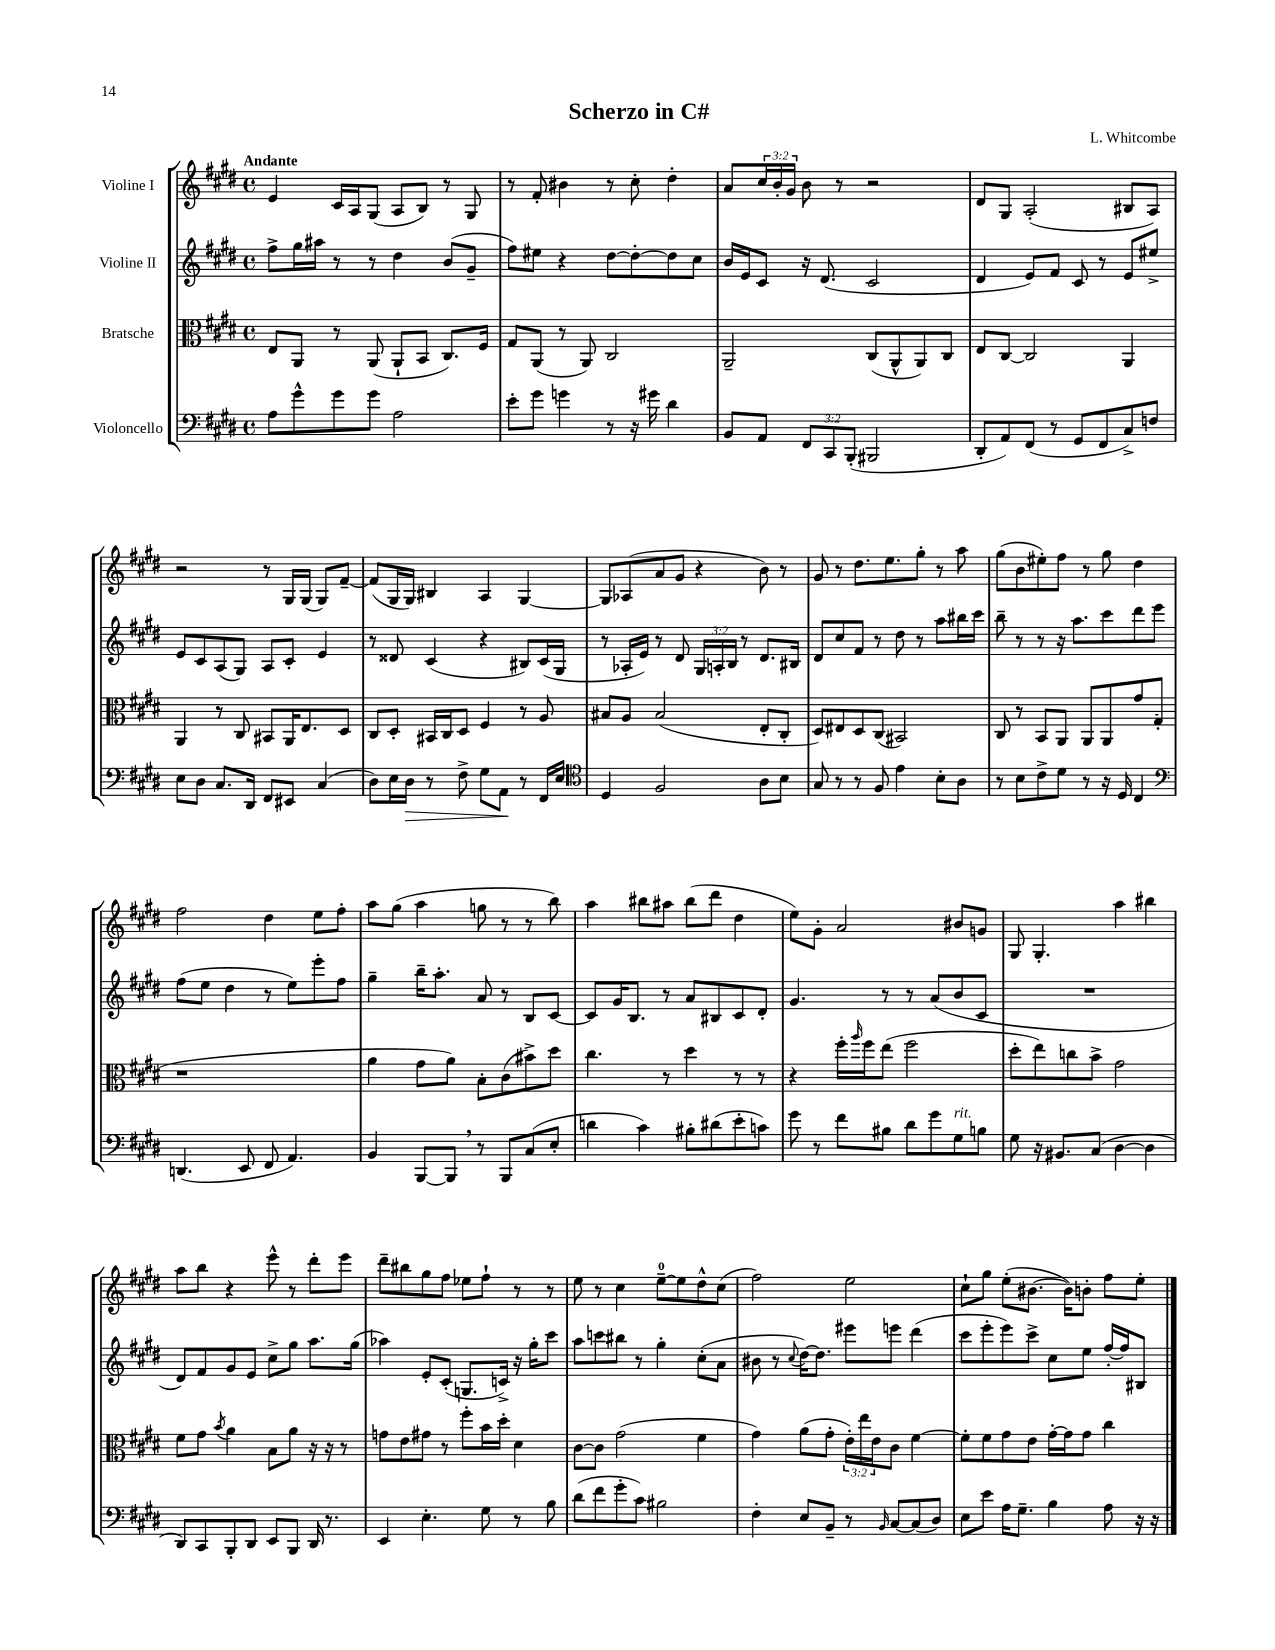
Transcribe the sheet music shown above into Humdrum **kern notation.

**kern	**dynam	**kern	**kern	**kern
*part4	*part4	*part3	*part2	*part1
*staff4	*staff4	*staff3	*staff2	*staff1
*I"Violoncello	*	*I"Bratsche	*I"Violine II	*I"Violine I
*clefF4	*	*clefC3	*clefG2	*clefG2
*k[f#c#g#d#]	*	*k[f#c#g#d#]	*k[f#c#g#d#]	*k[f#c#g#d#]
*M4/4	*	*M4/4	*M4/4	*M4/4
*met(c)	*	*met(c)	*met(c)	*met(c)
=1	=1	=1	=1	=1
!	!	!	!	!LO:TX:a:B:t=Andante
8A\L	.	8E/L	8ff#^\L	4e/
8g#^^\	.	8AA/J	16gg#\L	.
.	.	.	16aa#X\JJ	.
8g#\	.	8r	8r	16c#/LL
.	.	.	.	16A/J
8g#\J	.	(8AA/	8r	(8G#/J
2A\	.	8AA`/L	4dd#\	8A/L
.	.	8BB/J	.	8B/J)
.	.	8.C#/L)	(8b/L	8r
.	.	.	8g#~/J	8G#/
.	.	16F#/Jk	.	.
=2	=2	=2	=2	=2
8e'\L	.	8G#/L	8ff#\L)	8r
8g#\J	.	(8AA/J	8ee#X\J	8f#'/
4gn\	.	8r	4r	4b#X\
.	.	8AA/)	.	.
8r	.	2C#/	[8dd#\L	8r
16r	.	.	8dd#'\_	8cc#'\
16g#X\	.	.	.	.
4d#\	.	.	8dd#\]	4dd#'\
.	.	.	8cc#\J	.
=3	=3	=3	=3	=3
8BB/L	.	2AA~/	16b/LL	8a/L
.	.	.	16e/J	.
8AA/J	.	.	8c#/J	24cc#/L
.	.	.	.	24b'/
.	.	.	.	24g#/JJ
12FF#/L	.	.	16r	8b\
.	.	.	(8.d#/	.
12CC#/	.	.	.	.
.	.	.	.	8r
(12BBB'/J	.	.	.	.
2BBB#X/	.	(8C#/L	2c#/	2r
.	.	8AA^^/	.	.
.	.	8AA/)	.	.
.	.	8C#/J	.	.
=4	=4	=4	=4	=4
8DD#'/L	.	8E/L	4d#/	8d#/L
8AA/)	.	[8C#/J	.	8G#/J
(8FF#/J	.	2C#/]	8e/L)	(2A'/
8r	.	.	8f#/J	.
8GG#/L	.	.	8c#/	.
8FF#/	.	.	8r	.
8C#^/)	.	4AA/	8e/L	8B#X/L
8Fn/J	.	.	8ee#X^/J	8A/J)
!!LO:LB:g=z
=5	=5	=5	=5	=5
8E\L	.	4AA/	8e/L	2r
8D#\J	.	.	8c#/	.
8.C#/L	.	8r	(8A/	.
.	.	8C#/	8G#/J)	.
16DD#/Jk	.	.	.	.
8FF#/L	.	8BB#X/L	8A/L	8r
8EE#X/J	.	16AA/K	8c#'/J	16G#/LL
.	.	8.E/	.	(16G#/JJ
(4C#/	.	.	4e/	8G#/L)
.	.	8D#/J	.	[8f#~/J
=6	=6	=6	=6	=6
8D#\L)	.	8C#/L	8r	(8f#/L]
16E\L	.	8D#'/J	8d##X/	16G#/L
!	!LO:HP:b	!	!	!
16D#\JJ	>	.	.	16G#/JJ)
8r	.	16BB#X/LL	(4c#/	4B#X/
.	.	16C#/J	.	.
8F#^\	.	8D#/J	.	.
8G#\L	.	4F#/	4r	4A/
8AA\J	.	.	.	.
8r	]	8r	8B#X/L)	[4G#/
16FF#/LL	.	8A/	(16c#/L	.
16E/JJ	.	.	16G#/JJ	.
=7	=7	=7	=7	=7
*clefC4	*	*	*	*
4D#/	.	8B#X/L	8r	8G#/L]
.	.	8A/J	16A-X'/LL	(8A-X/
.	.	.	16e/JJ)	.
2F#/	.	(2B#/	8r	8a/
.	.	.	8d#/	8g#/J
.	.	.	24G#/LL	4r
.	.	.	24An'/	.
.	.	.	24B/JJ	.
.	.	.	8r	.
8A\L	.	8E'/L	8.d#/L	8b\)
8B\J	.	8C#'/J	.	8r
.	.	.	16B#X/Jk	.
=8	=8	=8	=8	=8
8G#/	.	8D#/L)	8d#/L	8g#/
8r	.	8E#X/	8cc#/	8r
8r	.	8D#/	8f#/J	8.dd#\L
8F#/	.	(8C#/J	8r	.
.	.	.	.	8.ee\
4e\	.	2BB#X/)	8dd#\	.
.	.	.	8r	8gg#'\J
8B'\L	.	.	8aa\L	8r
8A\J	.	.	16bb#X\L	8aa\
.	.	.	16ccc#\JJ	.
=9	=9	=9	=9	=9
8r	.	8C#/	8bb~\	(8gg#\L
8B\L	.	8r	8r	8b\
8c#^\	.	8BB/L	8r	8ee#X'\)
8d#\J	.	8AA/J	16r	8ff#\J
.	.	.	8.aa\L	.
8r	.	8AA/L	.	8r
16r	.	8AA/	8ccc#\	8gg#\
16D#/	.	.	.	.
4C#/	.	8g#/	8ddd#\	4dd#\
.	.	(8G#'/J	8eee\J	.
!!LO:LB:g=z
=10	=10	=10	=10	=10
*clefF4	*	*	*	*
(4.DDn/	.	1r	(8ff#\L	2ff#\
.	.	.	8ee\J	.
.	.	.	4dd#\	.
8EE/	.	.	.	.
8FF#/	.	.	8r	4dd#\
4.AA/)	.	.	8ee\L)	.
.	.	.	8eee'\	8ee\L
.	.	.	8ff#\J	8ff#'\J
=11	=11	=11	=11	=11
4BB/	.	4a\	4gg#~\	8aa\L
.	.	.	.	(8gg#\J
[8BBB/L	.	8g#\L	16bb~\KL	4aa\
.	.	.	8.aa'\J	.
8BBB,/J]	.	8a\J)	.	.
8r	.	8B'\L	8a/	8ggn\
8BBB/L	.	(8c#\	8r	8r
(8C#/	.	8b#X^\)	8B/L	8r
8E'/J	.	8dd#\J	[8c#/J	8bb\)
=12	=12	=12	=12	=12
4dn\	.	4.cc#\	8c#/L]	4aa\
.	.	.	16g#/K	.
.	.	.	8.B/J	.
4c#\)	.	.	.	8bb#X\L
.	.	8r	8r	8aa#X\J
8B#X'\L	.	4dd#\	8a/L	(8bb#\L
(8d#X\	.	.	8B#X/	8ddd#\J
8e'\	.	8r	8c#/	4dd#\
8cn\J)	.	8r	8d#'/J	.
=13	=13	=13	=13	=13
8g#\	.	4r	4.g#/	8ee\L)
8r	.	.	.	8g#'\J
8f#\L	.	16ff#'\LL	.	2a/
.	.	16qqaa/	.	.
.	.	16ff#\J	.	.
8B#X\J	.	(8ee\J	8r	.
8d#\L	.	2ff#\	8r	.
8g#\	.	.	(8a/L	.
!LO:TX:a:i:t=rit.	!	!	!	!
8G#\	.	.	8b/	8b#X/L
8Bn\J	.	.	8c#/J	8gn/J
=14	=14	=14	=14	=14
8G#\	.	8dd#'\L	1r	8G#/
16r	.	8ee\)	.	4.G#'/
8.BB#X/L	.	.	.	.
.	.	8ccn\	.	.
(8C#/J	.	8b^\J	.	.
[4D#\	.	2g#\	.	4aa\
4D#\]	.	.	.	4bb#X\
!!LO:LB:g=z
=15	=15	=15	=15	=15
8DD#/L)	.	8f#\L	8d#/L)	8aa\L
8CC#/	.	8g#\J	8f#/	8bb\J
.	.	8qb/	.	.
8BBB'/	.	4a\	8g#/	4r
8DD#/J	.	.	8e/J	.
8EE/L	.	8B\L	8cc#^\L	8eee^^\
8BBB/J	.	8a\J	8gg#\J	8r
16DD#/	.	16r	8.aa\L	8ddd#'\L
8.r	.	16r	.	.
.	.	8r	.	8eee\J
.	.	.	(16gg#\Jk	.
=16	=16	=16	=16	=16
4EE/	.	8gn\L	4aa-X\)	8ddd#~\L
.	.	8e\	.	8bb#X\
4.E'\	.	8g#X\J	8e'/L	8gg#\
.	.	8r	(8c#'/J	8ff#\J
.	.	8ff#'\L	8.Gn/L	8ee-X\L
8G#\	.	16b\L	.	8ff#`\J
.	.	16dd#'\JJ	16cn^/Jk)	.
8r	.	4d#\	16r	8r
.	.	.	16gg#'\KL	.
8B\	.	.	8ccc#\J	8r
=17	=17	=17	=17	=17
(8d#\L	.	[8c#\L	8aa\L	8ee\
8f#\	.	8c#\J]	8cccn\	8r
8g#'\	.	(2g#\	8bb#X\J	4cc#\
8c#\J)	.	.	8r	.
2B#X\	.	.	4gg#'\	[8ee~\L
.	.	.	.	8ee\]
.	.	4f#\	(8cc#'\L	8dd#^^\
.	.	.	8a\J	(8cc#\J
=18	=18	=18	=18	=18
4F#'\	.	4g#\)	8b#X\	2ff#\)
.	.	.	8r	.
.	.	.	8qqcc#/	.
8E/L	.	(8a\L	[16dd#\KL)	.
.	.	.	8.dd#\J]	.
8BB~/J	.	8g#'\J	.	.
8r	.	24e'\LL)	8eee#X\L	2ee\
.	.	24ee\	.	.
.	.	24e\J	.	.
16qqBB/	.	.	.	.
[8C#/L	.	8c#\J	8eeen\J	.
(8C#/]	.	[4f#\	(4ddd#\	.
8D#/J)	.	.	.	.
=19	=19	=19	=19	=19
8E\L	.	8f#'\L]	8ccc#\L	8cc#`\L
8e\J	.	8f#\	8eee'\	8gg#\J
16A\KL	.	8g#\	8eee\)	(8ee'\L
8.G#~\J	.	.	.	.
.	.	8e\J	8ccc#^\J	[8.b#X\J
4B\	.	[16g#'\LL	8cc#\L	.
.	.	16g#\J]	.	16b#\KL])
.	.	8g#\J	8ee\J	8bn'\J
8A\	.	4cc#\	[16ff#'/LL	8ff#\L
.	.	.	16ff#/J]	.
16r	.	.	8B#X/J	8ee'\J
16r	.	.	.	.
==	==	==	==	==
*-	*-	*-	*-	*-
